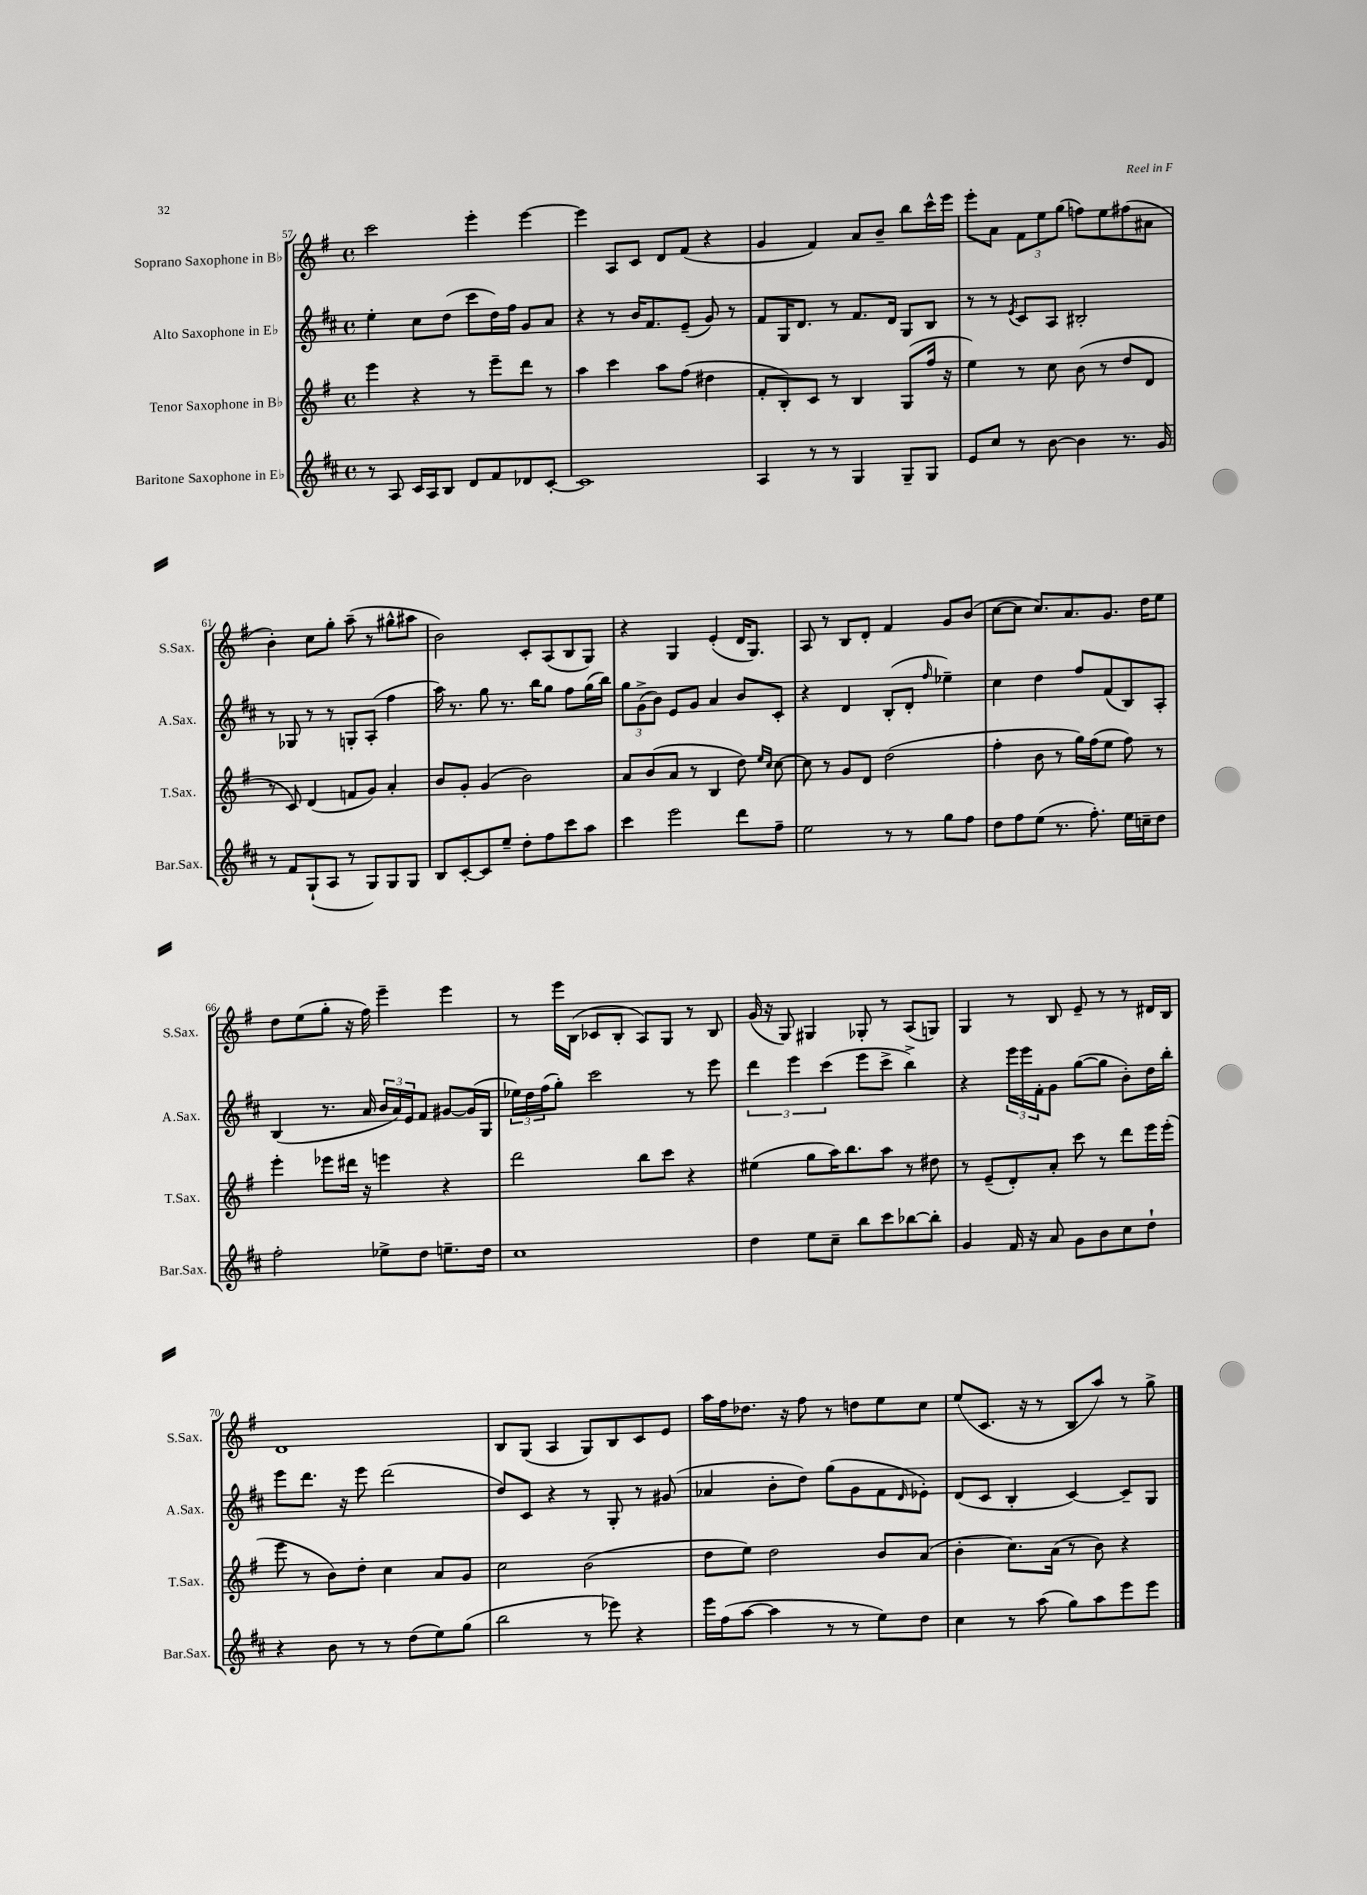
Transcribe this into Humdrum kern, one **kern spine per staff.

**kern	**kern	**kern	**kern
*staff4	*staff3	*staff2	*staff1
*clefG2	*clefG2	*clefG2	*clefG2
*k[f#c#]	*k[f#]	*k[f#c#]	*k[f#]
*M4/4	*M4/4	*M4/4	*M4/4
*met(c)	*met(c)	*met(c)	*met(c)
8r	4eee	4ee'	2ccc
8A	.	.	.
16c#	4r	8cc#	.
16A	.	.	.
8B	.	(8dd	.
8d	8r	8ccc#	4eee'
8f#	8eee~	16dd)	.
.	.	16ff#	.
8d-	8ddd	8g	[4eee
[8c#'	8r	8a	.
=	=	=	=
1c#]	4aa	4r	4eee]
.	4ccc	8r	8A
.	.	16b	8c
.	.	8.f#	.
.	8aa	.	8d
.	(8ff#	(8e~	(8f#
.	4dd#	8g)	4r
.	.	8r	.
=	=	=	=
4A	8f#'	8f#	4g
.	8B')	16G	.
.	.	8.d	.
8r	8c	.	4f#)
8r	8r	8r	.
4G	4B	8.f#	8a
.	.	.	8b~
.	.	16d	.
8G~	(8G	8G	8bb
8G	16ff#	8B	16ccc^^
.	16r	.	16eee
=	=	=	=
8e	4ee)	8r	8eee'
8cc#	.	8r	8a
.	.	8qe	.
8r	8r	8c#	12f#
.	.	.	12ee
[8b	8cc	8A	.
.	.	.	(12gg
4b]	(8b	2B#'	8ff)
.	8r	.	8ee
8.r	8dd	.	(8ff#
.	8d	.	8a#
16g	.	.	.
=	=	=	=
8r	8r	8r	4b')
8f#	8c)	8G-	.
(8G`	(4d	8r	8cc
8A	.	8r	8gg'
8r	8f	8G'	(8aa~
8G)	8g)	(8A'	8r
8G	4a'	4ff#	8gg#^^
8G	.	.	8aa#
=	=	=	=
8B	8b	16aa)	2b)
.	.	8.r	.
[8c#'	8g'	.	.
8c#]	(4g	8gg	.
8ee~	.	8.r	.
8dd'	2b)	.	8c'
.	.	16bb	.
8ff#	.	8gg	(8A
8ccc#	.	8ff#	8B
8aa	.	(16gg	8G)
.	.	16bb)	.
=	=	=	=
4ccc#	8a	12gg	4r
.	.	(12g^	.
.	(8b	.	.
.	.	12b)	.
2eee	8a	8e	4G
.	8r	8g	.
.	4B	4a	(4e'
8ddd	8dd)	8b	16d
.	.	.	8.G)
.	16qqee	.	.
.	16qqcc	.	.
8ff#~	[8cc	8c#'	.
=	=	=	=
2ee	8cc]	4r	8A
.	8r	.	8r
.	8g	4d	8B
.	8d	.	8d'
8r	(2dd	(8B'	4f#
8r	.	8d'	.
.	.	16qqff#	.
8gg	.	4ee-~)	8g
8ff#	.	.	(8b
=	=	=	=
8dd	4ff#'	4cc#	[8cc
8ff#	.	.	8cc]
(8ee	8b	4dd	8.cc)
8.r	8r	.	.
.	.	.	8.a
.	16gg)	8ff#	.
8.ff#')	(16ff#	.	.
.	8ee	(8f#	8.g
16ee	8ff#)	8B)	.
16cc~	.	.	16dd
8dd	8r	8A'	8ee
=	=	=	=
2ff#'	4eee'	(4B	8dd
.	.	.	(8ee
.	8eee-	8.r	8gg'
.	16ddd#	.	16r
.	16r	16a	16ff#)
8ee-^	4eee	24b	4eee~
.	.	24a)	.
.	.	24e	.
8dd	.	8f#	.
8.ee~	4r	[8g#	4eee
.	.	(16g#]	.
16dd	.	16G	.
=	=	=	=
1cc#	2ddd	24ee-)	8r
.	.	24dd	.
.	.	(24ff#	.
.	.	8gg')	16eee
.	.	.	(16B
.	.	2ccc#	8c-
.	.	.	8B'
.	8bb	.	8A)
.	8ccc	.	8G
.	4r	8r	8r
.	.	8eee	8B
=	=	=	=
4dd	(4ee#	6ddd	(16g
.	.	.	16r
.	.	.	8G)
.	.	6eee	.
8ee	8gg	.	4G#
.	.	(6ccc#	.
8cc#~	16aa)	.	.
.	8.bb	.	.
8bb	.	8eee	8G-'
8ccc#	8aa	8ccc#^	8r
[8bb-	8r	4bb^)	(8A
8bb-']	8dd#	.	8G)
=	=	=	=
4g	8r	4r	4G
.	(8e~	.	.
16f#	8d')	24eee	8r
.	.	24eee	.
16r	.	.	.
.	.	24f#'	.
8a	8a'	8g	8B
8g	8ccc	([8gg	8e~
8b	8r	8gg]	8r
8cc#	8ddd	8b')	8r
8dd`	16eee	16dd	16d#
.	(16eee'	16bb'	16B
=	=	=	=
4r	8eee	8eee	1d
.	8r	8.ddd	.
8b	8b)	.	.
.	.	16r	.
8r	8dd'	8eee	.
8r	4cc	(2ddd	.
(8dd	.	.	.
8ee)	8a	.	.
(8gg	8g	.	.
=	=	=	=
2bb	2cc	8dd)	8B
.	.	8c#	(8G
.	.	4r	4A
8r	(2b	8r	8G)
8eee-)	.	8G'	8B
4r	.	8r	8c
.	.	(8g#	8e
=	=	=	=
16eee	8dd	4a-	16aa
(16ff#	.	.	16ff#
[8aa	8ee)	.	8.dd-
4aa]	2dd	8b'	.
.	.	.	16r
.	.	8dd)	8ff#
8r	.	(8gg	8r
8r	.	8g	8dd
8ee)	8b	8f#	8ee
.	.	16qqd	.
8dd	(8a	8e-')	8cc
=	=	=	=
4cc#	4b'	(8d	(8ee
.	.	8c#	8.c
8r	8.cc)	4B'	.
.	.	.	16r
(8aa	.	.	8r
.	(16a	.	.
8gg)	8r	[4c#)	8B
8aa	8b)	.	8aa)
8eee	4r	8c#~]	8r
8eee	.	8G	8gg^
==	==	==	==
*-	*-	*-	*-
